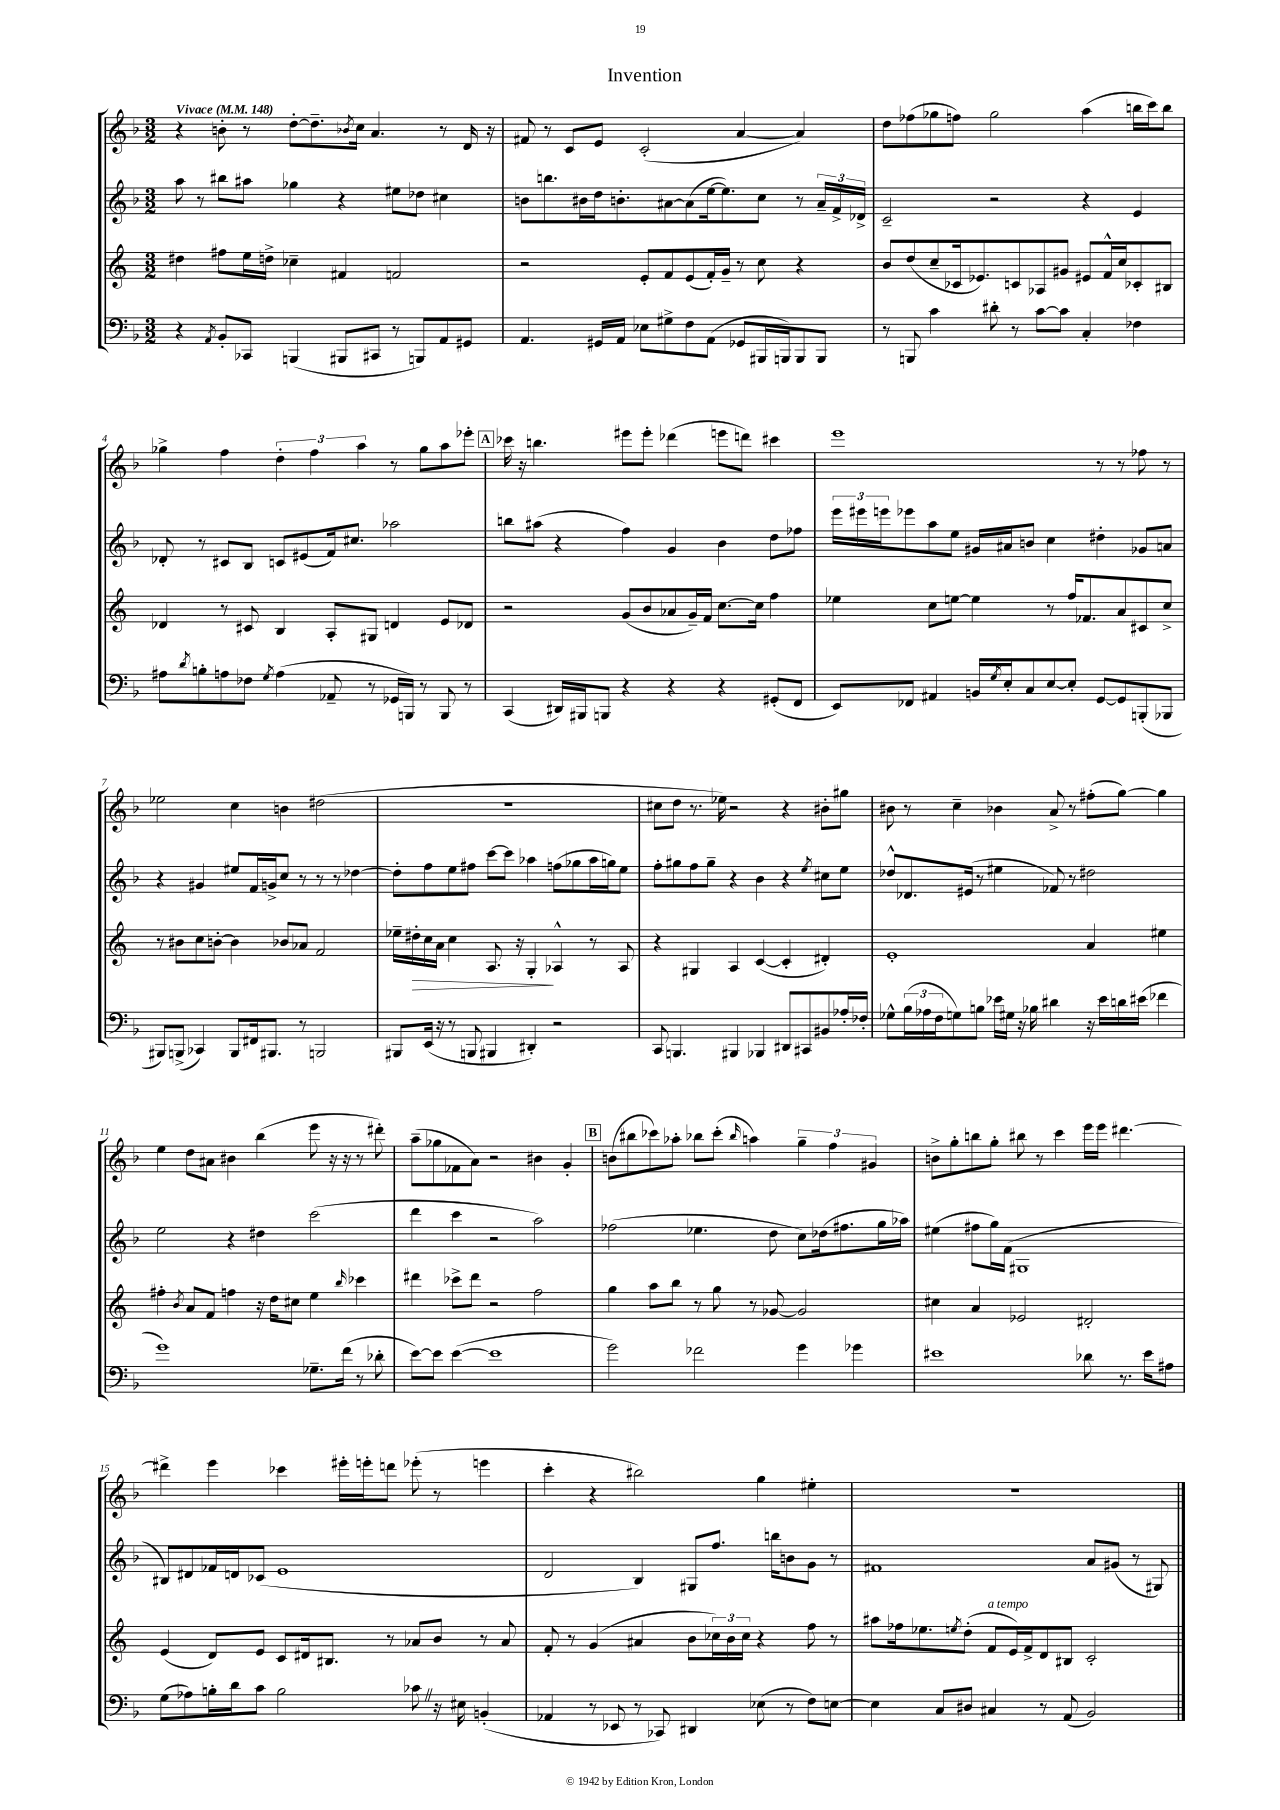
\header { title = "Invention" }
<<
\new StaffGroup <<
\new Staff = "s0" {
    \clef treble \key f \major \numericTimeSignature \time 3/2 \tempo "Vivace" 4 = 148
    r4 b'8-. r8 d''8~-. d''8.-- \acciaccatura { bes'8 } c''16 a'4. r8 d'16 r16 |
    fis'8 r8 c'8 e'8 c'2-.( a'4~ a'4) |
    d''8 fes''8( ges''8 f''8) ges''2 a''4( b''16 c'''16) b''8 |
    ges''4-> f''4 \tuplet 3/2 { d''4-. f''4 a''4 } r8 ges''8 a''8 ees'''8-. |
    \mark \markup { \box "A" } ces'''16 r16 b''4. eis'''8 eis'''8-. des'''4( e'''8 d'''8) cis'''4 |
    e'''1 r8 r8 fes''8 r8 |
    ees''2 c''4 b'4 dis''2( |
    R1. |
    cis''8 d''8 r8. ees''16) r2 r4 bis'8-. gis''8 |
    bis'8 r8 c''4-- bes'4 a'8-> r8 fis''8-.( g''8~) g''4 |
    e''4 d''8 ais'8 bis'4 bes''4( e'''8 r16 r16 r8 dis'''8-.) |
    a''8--( ges''8 fes'8 a'8) r2 bis'4 g'4-. |
    \mark \markup { \box "B" } b'8( bis''8 ces'''8) aes''8-. bes''8 ces'''8-.( \grace { bes''16 } a''4) \tuplet 3/2 { g''4-- f''4 gis'4 } |
    b'8-> g''8-. b''8 g''8-. bis''8 r8 c'''4 e'''16 e'''16 dis'''4.~ |
    dis'''4-> e'''4 ces'''4 eis'''16-. e'''16-. d'''8 ees'''8-.( r8 e'''4 |
    c'''4-. r4 bis''2) g''4 eis''4-. |
    R1. \bar "|." |
}
\new Staff = "s1" {
    \clef treble \key f \major \numericTimeSignature \time 3/2
    a''8 r8 bis''8 ais''8 ges''4 r4 eis''8 des''8 cis''4 |
    b'8 b''8. bis'16 d''16 b'8.-. ais'8~ ais'8( e''16~ e''8.) c''8 r8 \tuplet 3/2 { ais'16-- f'16-> des'16-> } |
    c'2-- r2 r4 e'4 |
    des'8-. r8 cis'8 bes8 c'8 eis'8( f'16) cis''8. aes''2 |
    \mark \markup { \box "A" } b''8 ais''8( r4 f''4) g'4 bes'4 d''8 fes''8 |
    \tuplet 3/2 { e'''16 eis'''16 e'''16 } ees'''8 a''8 e''8 gis'16 ais'16 b'8 c''4 dis''4-. ges'8 a'8 |
    r4 gis'4 eis''8 f'16 g'16-> c''8 r8 r8 r8 des''4~ |
    des''8-. f''8 e''8 fis''8 c'''8~ c'''8 aes''4 f''8( ges''8 aes''16 g''16) e''8 |
    f''8-. gis''8 f''8 gis''8-- r4 bes'4 r4 \acciaccatura { e''8 } cis''8 e''8 |
    des''8-^ des'8. eis'16( r8 eis''4 fes'8) r8 dis''2 |
    e''2 r4 dis''4 c'''2( |
    d'''4 c'''4 r2 a''2) |
    \mark \markup { \box "B" } fes''2( ees''4. d''8 c''8) des''16( fis''8. g''16 aes''16) |
    eis''4( fis''8 g''16) f'16( gis1 |
    bis8) dis'8 fes'16 d'16 ces'8( e'1 |
    d'2 bes4) gis8 f''8. b''16 b'8 g'8 r8 |
    fis'1 a'8 gis'8( r8 gis8) \bar "|." |
}
\new Staff = "s2" {
    \clef treble \key c \major \numericTimeSignature \time 3/2
    dis''4 fis''8 e''16 d''16-> ces''4-- fis'4 f'2 |
    r2 e'8-. f'8 e'8( f'16-.) g'16-- r8 c''8 r4 |
    b'8 d''8( c''8-- ces'16 ees'8.) c'8 aes8 gis'8 eis'8 f'16-^ c''16 ces'8-. bis8 |
    des'4 r8 cis'8 b4 a8-. gis8 d'4 e'8 des'8 |
    \mark \markup { \box "A" } r2 g'8( b'8 aes'8 g'16--) f'16 c''8.~ c''16 f''4 |
    ees''4 c''8 e''8~ e''4 r8 f''16 fes'8. a'8 cis'8 c''8-> |
    r8 bis'8 c''8 b'8~-. b'4 bes'8 aes'8 f'2 |
    ees''16-- dis''16-.\> c''16 a'16 c''4 a8. r16 g4-.\! aes4-^ r8 aes8 |
    r4 gis4 a4 c'4~( c'4-. dis'4-.) |
    e'1-. a'4 eis''4 |
    fis''4-. \acciaccatura { b'8 } a'8 f'8 f''4 r16 d''16 cis''8 e''4 \grace { b''16 } ces'''4 |
    dis'''4 ces'''8-> dis'''8 r2 f''2 |
    \mark \markup { \box "B" } g''4 a''8 b''8 r8 g''8 r8 ges'8~ ges'2 |
    cis''4 a'4 ees'2 dis'2-. |
    e'4( d'8) e'8 c'8 dis'16 bis8. r8 aes'8 b'8 r8 aes'8 |
    f'8-. r8 g'4( ais'4 b'8 \tuplet 3/2 { ces''16) b'16 ces''16 } r4 f''8 r8 |
    ais''8 fes''16 ees''8. \acciaccatura { e''8 } d''8-.( f'8^\markup { \italic "a tempo" } e'16) f'16-> d'8 bis8 c'2-. \bar "|." |
}
\new Staff = "s3" {
    \clef bass \key f \major \numericTimeSignature \time 3/2
    r4 \acciaccatura { a,8 } bes,8-. ces,8 b,,4( bis,,8 cis,8 r8 b,,8) a,8 gis,8 |
    a,4. gis,16 a,16 ees8 gis8-> f8 a,8( ges,8 bis,,16 b,,16) b,,8 b,,8 |
    r8 b,,8 c'4 dis'8-. r8 c'8~ c'8 c4-. fes4 |
    ais8 \acciaccatura { d'8 } b8-. a8 fes8 \acciaccatura { g8 } a4( aes,8-- r8 ges,16 b,,16) r8 b,,8 r8 |
    \mark \markup { \box "A" } c,4( dis,16) bis,,16 b,,8 r4 r4 r4 gis,8-.( f,8 |
    e,8) fes,8 ais,4 b,16 \acciaccatura { g8 } e16-. c8 e8~ e8-. g,8~ g,8 b,,8-.( bes,,8 |
    bis,,8) b,,8->( ces,4) b,,8 fis,16 bis,,8. r8 b,,2 |
    bis,,8 e,16( r16 r8 b,,8 bis,,4 dis,4-.) r2 |
    c,8 b,,4. bis,,4 bes,,4 dis,8 cis,8 bis,8 aes16-. fes16-. |
    ges8-^ \tuplet 3/2 { bes16( aes16 f16 } g8) b8 ees'16 gis16 r16 bes16 dis'4 r16 ees'16 d'16 eis'16( fes'4 |
    g'1) ges8.-- f'16( r8 des'8-. |
    e'8~) e'8 e'4~( e'1 |
    \mark \markup { \box "B" } g'2) fes'2 g'4 ges'4 |
    eis'1 des'8 r8. eis'16 ais8 |
    g8( aes8) b16-. d'16 c'8 b2 ces'8 \once \override BreathingSign.text = \markup { \musicglyph "scripts.caesura.straight" } \breathe r16 eis16 b,4-.( |
    aes,4 r8 ees,8 r8 ces,8) dis,4 ees8( r8 f8) e8~ |
    e4 c8 dis8 cis4 r8 a,8( bes,2) \bar "|." |
}
>>
>>
